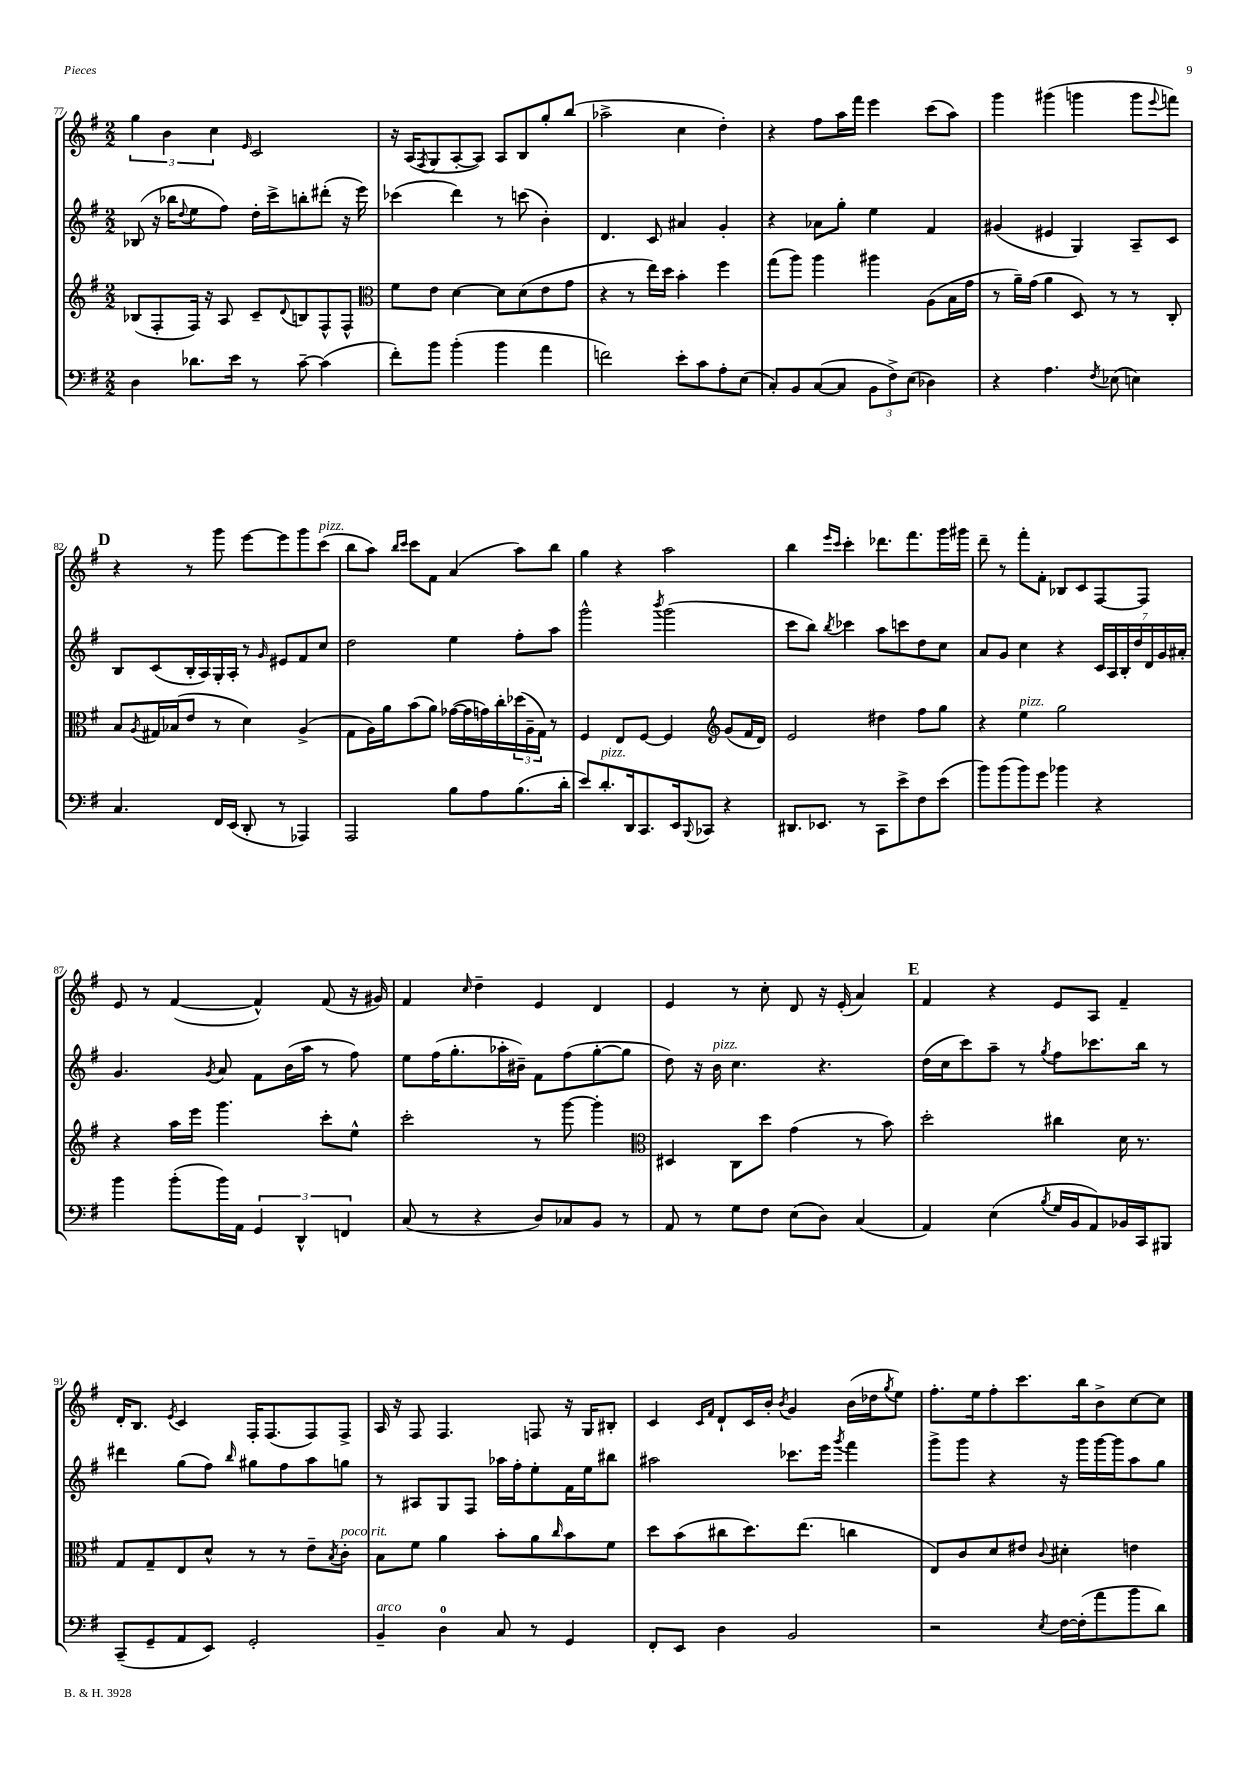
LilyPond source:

<<
\new StaffGroup <<
\new Staff = "s0" {
    \clef treble \key g \major \numericTimeSignature \time 2/2
    \tuplet 3/2 { g''4 b'4 c''4 } \grace { e'16 } c'2 |
    r16 a16( \acciaccatura { fis8 } g8 a8~-. a8) a8 b8 g''8-. b''8( |
    aes''2-> c''4 d''4-.) |
    r4 fis''8 a''16 fis'''16 e'''4 c'''8( a''8) |
    g'''4 gis'''4( g'''4 g'''8 \appoggiatura { e'''8 } f'''8) |
    \mark \markup { \bold "D" } r4 r8 g'''8 e'''8~ e'''8 g'''8 c'''8^\markup { \italic "pizz." }( |
    b''8 a''8) \grace { b''16 c'''16 } c'''8 fis'8 a'4( a''8) b''8 |
    g''4 r4 a''2 |
    b''4 \grace { e'''16 c'''16 } c'''4-. des'''8. fis'''8. g'''16 gis'''16 |
    d'''8-- r8 fis'''8-. fis'8-. bes8 c'8 fis8~ fis8 |
    e'8 r8 fis'4~( fis'4-^) fis'8( r16 gis'16) |
    fis'4 \grace { c''16 } d''4-- e'4 d'4 |
    e'4 r8 c''8-. d'8 r16 e'16-.( a'4) |
    \mark \markup { \bold "E" } fis'4 r4 e'8 a8 fis'4-- |
    d'16-. b8. \acciaccatura { e'8 } c'4 fis16-. fis8.( fis8) fis8-> |
    a16 r16 fis8 fis4. f8 r16 g16 bis8-. |
    c'4 \grace { c'16 fis'16 } d'8-! c'16 b'16-. \acciaccatura { b'8 } g'4 b'16( des''16 \acciaccatura { g''8 } e''8) |
    fis''8.-. e''16 fis''8-. c'''8. b''16 b'8-> c''8~ c''8 \bar "|." |
}
\new Staff = "s1" {
    \clef treble \key g \major \numericTimeSignature \time 2/2
    bes8( r16 bes''16 \appoggiatura { d''8 } e''8 fis''8) d''16-. c'''16-> b''8-. dis'''8-.( r16 e'''16) |
    ces'''4( d'''4) r8 c'''8( b'4-.) |
    d'4. c'8 ais'4 g'4-. |
    r4 aes'8 g''8-. e''4 fis'4 |
    gis'4( eis'4 g4) a8-- c'8 |
    \mark \markup { \bold "D" } b8 c'8( b16-. a16) g16-. a16-. r8 \grace { g'16 } eis'8 fis'8 c''8 |
    d''2 e''4 fis''8-. a''8 |
    g'''2-^ \acciaccatura { b'''8 } g'''2( |
    c'''8 b''8) \acciaccatura { b''8 } ces'''4 a''8 c'''8 d''8 c''8 |
    a'8 g'8 c''4 r4 \tuplet 7/4 { c'16 a16 b16-. d''16 d'16 g'16 ais'16-. } |
    g'4. \acciaccatura { g'8 } a'8 fis'8 b'16( a''16 r8 fis''8) |
    e''8 fis''16( g''8.-. aes''16-. bis'16--) fis'8 fis''8( g''8~-. g''8 |
    d''8) r16 b'16^\markup { \italic "pizz." } c''4. r4. |
    \mark \markup { \bold "E" } d''16( c''16 c'''8) a''8-- r8 \acciaccatura { g''8 } fis''8 ces'''8. b''16 r8 |
    dis'''4 g''8( fis''8) \grace { b''16 } gis''8 fis''8 a''8 g''8 |
    r8 ais8 g8 fis8 aes''16 fis''16-. e''8-. fis'16 e''16 bis''8 |
    ais''2 ces'''8. e'''16 \acciaccatura { g'''8 } fis'''4 |
    g'''8-> g'''8 r4 r16 g'''16 g'''16~ g'''16 a''8 g''8 \bar "|." |
}
\new Staff = "s2" {
    \clef treble \key g \major \numericTimeSignature \time 2/2
    bes8( fis8-. fis16) r16 a8 c'8-- \appoggiatura { d'8 } b8 fis8-^ fis8-^ |
    \clef alto fis'8 e'8 d'4~ d'8 d'8( e'8 g'8 |
    r4 r8 e''16) d''16 b'4-. fis''4 |
    g''8( a''8) a''4 ais''4 a8( b16 g'16 |
    r8 a'16--) g'16( a'4 d8) r8 r8 c8-. |
    \mark \markup { \bold "D" } b8 \acciaccatura { a8 } gis16 bes16( e'8 r8 d'4) a4->( |
    g8 a16) a'16 b'8( a'8) ges'16~( ges'16 g'16) c''16-. \tuplet 3/2 { des''16( a16-- g16) } r8 |
    fis4 e8 fis8~ fis4 \clef treble g'8( fis'16 d'16) |
    e'2 dis''4 fis''8 g''8 |
    r4 e''4^\markup { \italic "pizz." } g''2 |
    r4 a''16 e'''16 g'''4. c'''8-. e''8-^ |
    c'''2-. r8 g'''8~ g'''4-. |
    \clef alto dis4 c8 d''8 g'4( r8 b'8) |
    \mark \markup { \bold "E" } d''2-. cis''4 d'16 r8. |
    g8 g8-- e8 d'8-^ r8 r8 e'8-- \acciaccatura { b8 } c'8-.^\markup { \italic "poco rit." } |
    b8 fis'8 a'4 b'8-. a'8 \grace { c''16 } b'8 fis'8 |
    d''8 b'8( cis''8 d''8.) e''8.( c''4 |
    e8) c'8 d'8 eis'8 \appoggiatura { c'8 } dis'4-. e'4 \bar "|." |
}
\new Staff = "s3" {
    \clef bass \key g \major \numericTimeSignature \time 2/2
    d4 des'8. e'16 r8 c'8~-- c'4( |
    fis'8-.) b'8 b'4-.( b'4 a'4 |
    f'2) e'8-. c'8 a8-. e8( |
    c8-.) b,8 c8~( c8 \tuplet 3/2 { b,8 fis8->) e8( } des4) |
    r4 a4. \acciaccatura { fis8 } ees8( e4) |
    \mark \markup { \bold "D" } c4. fis,16 e,16( d,8-. r8 aes,,4) |
    a,,2 b8 a8 b8.( d'16-. |
    e'8) d'8.-.^\markup { \italic "pizz." } d,16 c,8. e,16 \appoggiatura { b,,8 } ces,8 r4 |
    dis,8. ees,8. r8 c,8 e'8-> fis8 e'8( |
    b'8) b'8( b'8) g'8 bes'4 r4 |
    b'4 b'8-.( b'16) a,16 \tuplet 3/2 { g,4 d,4-^ f,4 } |
    c8( r8 r4 d8) ces8 b,8 r8 |
    a,8 r8 g8 fis8 e8( d8) c4( |
    \mark \markup { \bold "E" } a,4) e4( \acciaccatura { b8 } g16 b,16 a,8) bes,16 c,16 bis,,8 |
    c,8--( g,8-- a,8 e,8) g,2-. |
    b,4--^\markup { \italic "arco" } d4-0 c8 r8 g,4 |
    fis,8-. e,8 d4 b,2 |
    r2 \acciaccatura { e8 } fis16~ fis16-.( a'8 b'8 d'8) \bar "|." |
}
>>
>>
\layout { \context { \Score currentBarNumber = #77 } }
